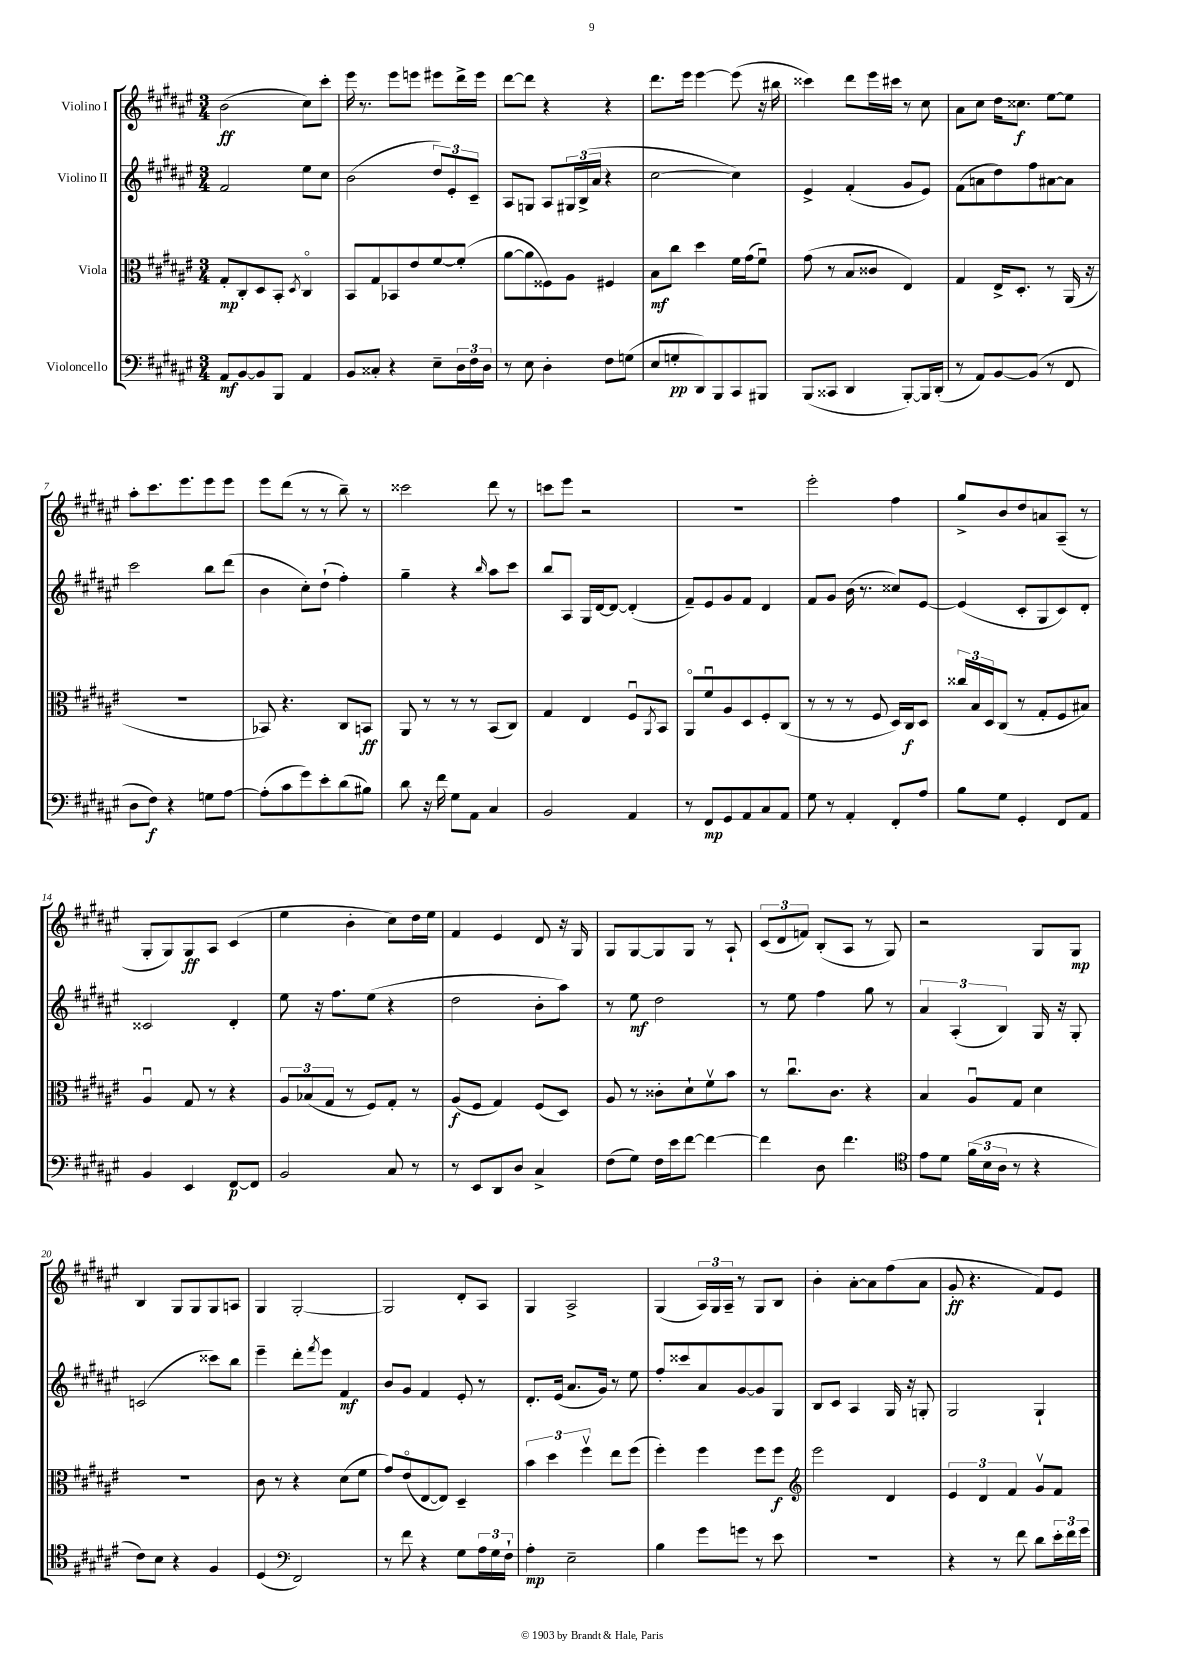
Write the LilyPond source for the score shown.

<<
\new StaffGroup <<
\new Staff = "s0" \with { instrumentName = "Violino I" } {
    \clef treble \key fis \major \numericTimeSignature \time 3/4
    b'2\ff( cis''8) cis'''8-. |
    eis'''16 r8. eis'''8 e'''8 eis'''8 dis'''16-> eis'''16 |
    dis'''8~ dis'''8 r4 r4 |
    dis'''8. eis'''16 eis'''4~ eis'''8( r16 bis''16 |
    cisis'''4) dis'''8 eis'''16 cis'''16 r8 cis''8 |
    ais'8 cis''8 dis''16 cisis''8.\f eis''8~ eis''8 |
    ais''8-. cis'''8. eis'''8. eis'''8 eis'''8 |
    eis'''8 dis'''8( r8 r8 b''8--) r8 |
    cisis'''2 dis'''8 r8 |
    c'''8 eis'''8 r2 |
    R2. |
    eis'''2-. fis''4 |
    gis''8-> b'8 dis''8 a'8 ais8--( r8 |
    gis8-. gis8) gis8\ff ais8 cis'4( |
    eis''4 b'4-. cis''8) dis''16 eis''16 |
    fis'4 eis'4 dis'8 r16 gis16 |
    gis8 gis8~ gis8 gis8 r8 ais8-! |
    \tuplet 3/2 { cis'8( dis'8 f'8) } b8-.( ais8 r8 gis8) |
    r2 gis8 gis8\mp |
    b4 gis8 gis8 gis8 a8 |
    gis4 gis2~-. |
    gis2 dis'8-. ais8 |
    gis4 ais2-> |
    gis4( \tuplet 3/2 { ais16) gis16 ais16-- } r8 gis8 b8 |
    b'4-. ais'8~-. ais'8 fis''8( ais'8 |
    gis'8-.\ff r4. fis'8) eis'8 \bar "|." |
}
\new Staff = "s1" \with { instrumentName = "Violino II" } {
    \clef treble \key fis \major \numericTimeSignature \time 3/4
    fis'2 eis''8 cis''8 |
    b'2( \tuplet 3/2 { dis''8) eis'8-. cis'8-- } |
    ais8 g8 ais8 \tuplet 3/2 { gis16 b16->( ais'16 } r4 |
    cis''2~ cis''4) |
    eis'4-> fis'4-.( gis'8 eis'8) |
    fis'8( a'8 dis''8) fis''8 ais'8~ ais'8 |
    cis'''2 b''8 dis'''8( |
    b'4 cis''8-.) dis''8-!( fis''4-.) |
    gis''4-- r4 \grace { b''16 } ais''8 cis'''8 |
    b''8 ais8 gis16 dis'16~ dis'8~ dis'4-.( |
    fis'8--) eis'8 gis'8 fis'8 dis'4 |
    fis'8 gis'8 b'16( r8. cisis''8) eis'8~ |
    eis'4( cis'8-. gis8 cis'8) dis'8-. |
    cisis'2 dis'4-. |
    eis''8 r16 fis''8. eis''8( r4 |
    dis''2 b'8-. ais''8) |
    r8 eis''8\mf dis''2 |
    r8 eis''8 fis''4 gis''8 r8 |
    \tuplet 3/2 { ais'4 ais4-.( b4) } gis16 r16 gis8-. |
    c'2( cisis'''8) b''8 |
    eis'''4-- dis'''8-. \acciaccatura { fis'''8 } eis'''8 fis'4\mf |
    b'8 gis'8 fis'4 eis'8-. r8 |
    dis'8.-. eis'16( ais'8. gis'16) r8 eis''8 |
    fis''8-. cisis'''8 ais'8 gis'8~ gis'8 gis8 |
    b8 cis'8 ais4 gis16 r16 g8-. |
    gis2 gis4-! \bar "|." |
}
\new Staff = "s2" \with { instrumentName = "Viola" } {
    \clef alto \key fis \major \numericTimeSignature \time 3/4
    gis8-.\mp cis8-. dis8 b,8-. \acciaccatura { dis8 } cis4\flageolet |
    b,8 gis8 bes,8 eis'8 fis'8~ fis'8-.( |
    ais'8~ ais'8 fisis8) ais8 fis4 |
    b8\mf cis''8 dis''4 fis'16 gis'16( fis'8\downbow) |
    gis'8( r8 b8 cisis'8 eis4) |
    gis4 eis16-> dis8.-. r8 ais,16( r16 |
    R2. |
    bes,8) r4. cis8 b,8\ff |
    ais,8 r8 r8 r8 b,8( cis8) |
    gis4 eis4 fis8\downbow \acciaccatura { ais,8 } b,8 |
    ais,8\flageolet fis'8\downbow ais8 dis8 fis8-. cis8( |
    r8 r8 r8 fis8 dis16) cis16\f dis8 |
    \tuplet 3/2 { cisis''16 b16 dis16 } cis8( r8 gis8-. fis8 bis8) |
    ais4\downbow gis8 r8 r4 |
    \tuplet 3/2 { ais8 bes8( gis8 } r8 fis8) gis8-. r8 |
    ais8\f( fis8 gis4) fis8( dis8) |
    ais8 r8 cisis'8-. dis'8-! fis'8\upbow b'8 |
    r8 cis''8.\downbow cis'8. r4 |
    b4 ais8\downbow gis8 dis'4 |
    R2. |
    cis'8 r8 r4 dis'8( fis'8 |
    gis'8) eis'8\flageolet( eis8~ eis8) dis4-- |
    \tuplet 3/2 { b'4 dis''4 fis''4\upbow } eis''8 fis''8( |
    fis''4-.) fis''4 fis''8 fis''8\f |
    \clef treble eis'''2 dis'4 |
    \tuplet 3/2 { eis'4 dis'4 fis'4 } gis'8\upbow fis'8 \bar "|." |
}
\new Staff = "s3" \with { instrumentName = "Violoncello" } {
    \clef bass \key fis \major \numericTimeSignature \time 3/4
    ais,8\mf b,8~ b,8 b,,8 ais,4 |
    b,8 cisis8-. r4 eis8-- \tuplet 3/2 { dis16 fis16 dis16 } |
    r8 eis8 dis4-. fis8 g8( |
    eis8 g8-.\pp dis,8) b,,8 cis,8 bis,,8 |
    b,,8( cisis,8 dis,4 b,,8~-.) b,,16 dis,16-.( |
    r8 ais,8) b,8~ b,8( r8 fis,8 |
    dis8 fis8\f) r4 g8 ais8~ |
    ais8-.( cis'8 gis'8) eis'8-. dis'8( bis8) |
    dis'8 r16 fis'16 gis8 ais,8 cis4 |
    b,2 ais,4 |
    r8 fis,8\mp gis,8 ais,8 cis8 ais,8 |
    gis8 r8 ais,4-. fis,8-. ais8 |
    b8 gis8 gis,4-. fis,8 ais,8 |
    b,4 eis,4 fis,8~\p fis,8 |
    b,2 cis8 r8 |
    r8 eis,8 dis,8 dis8 cis4-> |
    fis8( gis8) fis16 eis'16 fis'8~ fis'4~ |
    fis'4 dis8 fis'4. |
    \clef tenor eis'8 dis'8 \tuplet 3/2 { fis'16( b16 ais16 } r8 r4 |
    cis'8) b8 r4 fis4 |
    dis4( \clef bass fis,2) |
    r8 fis'8 r4 gis8 \tuplet 3/2 { ais16 gis16 fis16-! } |
    ais4-.\mp eis2-- |
    b4 gis'8 g'8 r8 eis'8 |
    R2. |
    r4 r8 fis'8 dis'8 \tuplet 3/2 { eis'16-. fis'16 gis'16 } \bar "|." |
}
>>
>>
